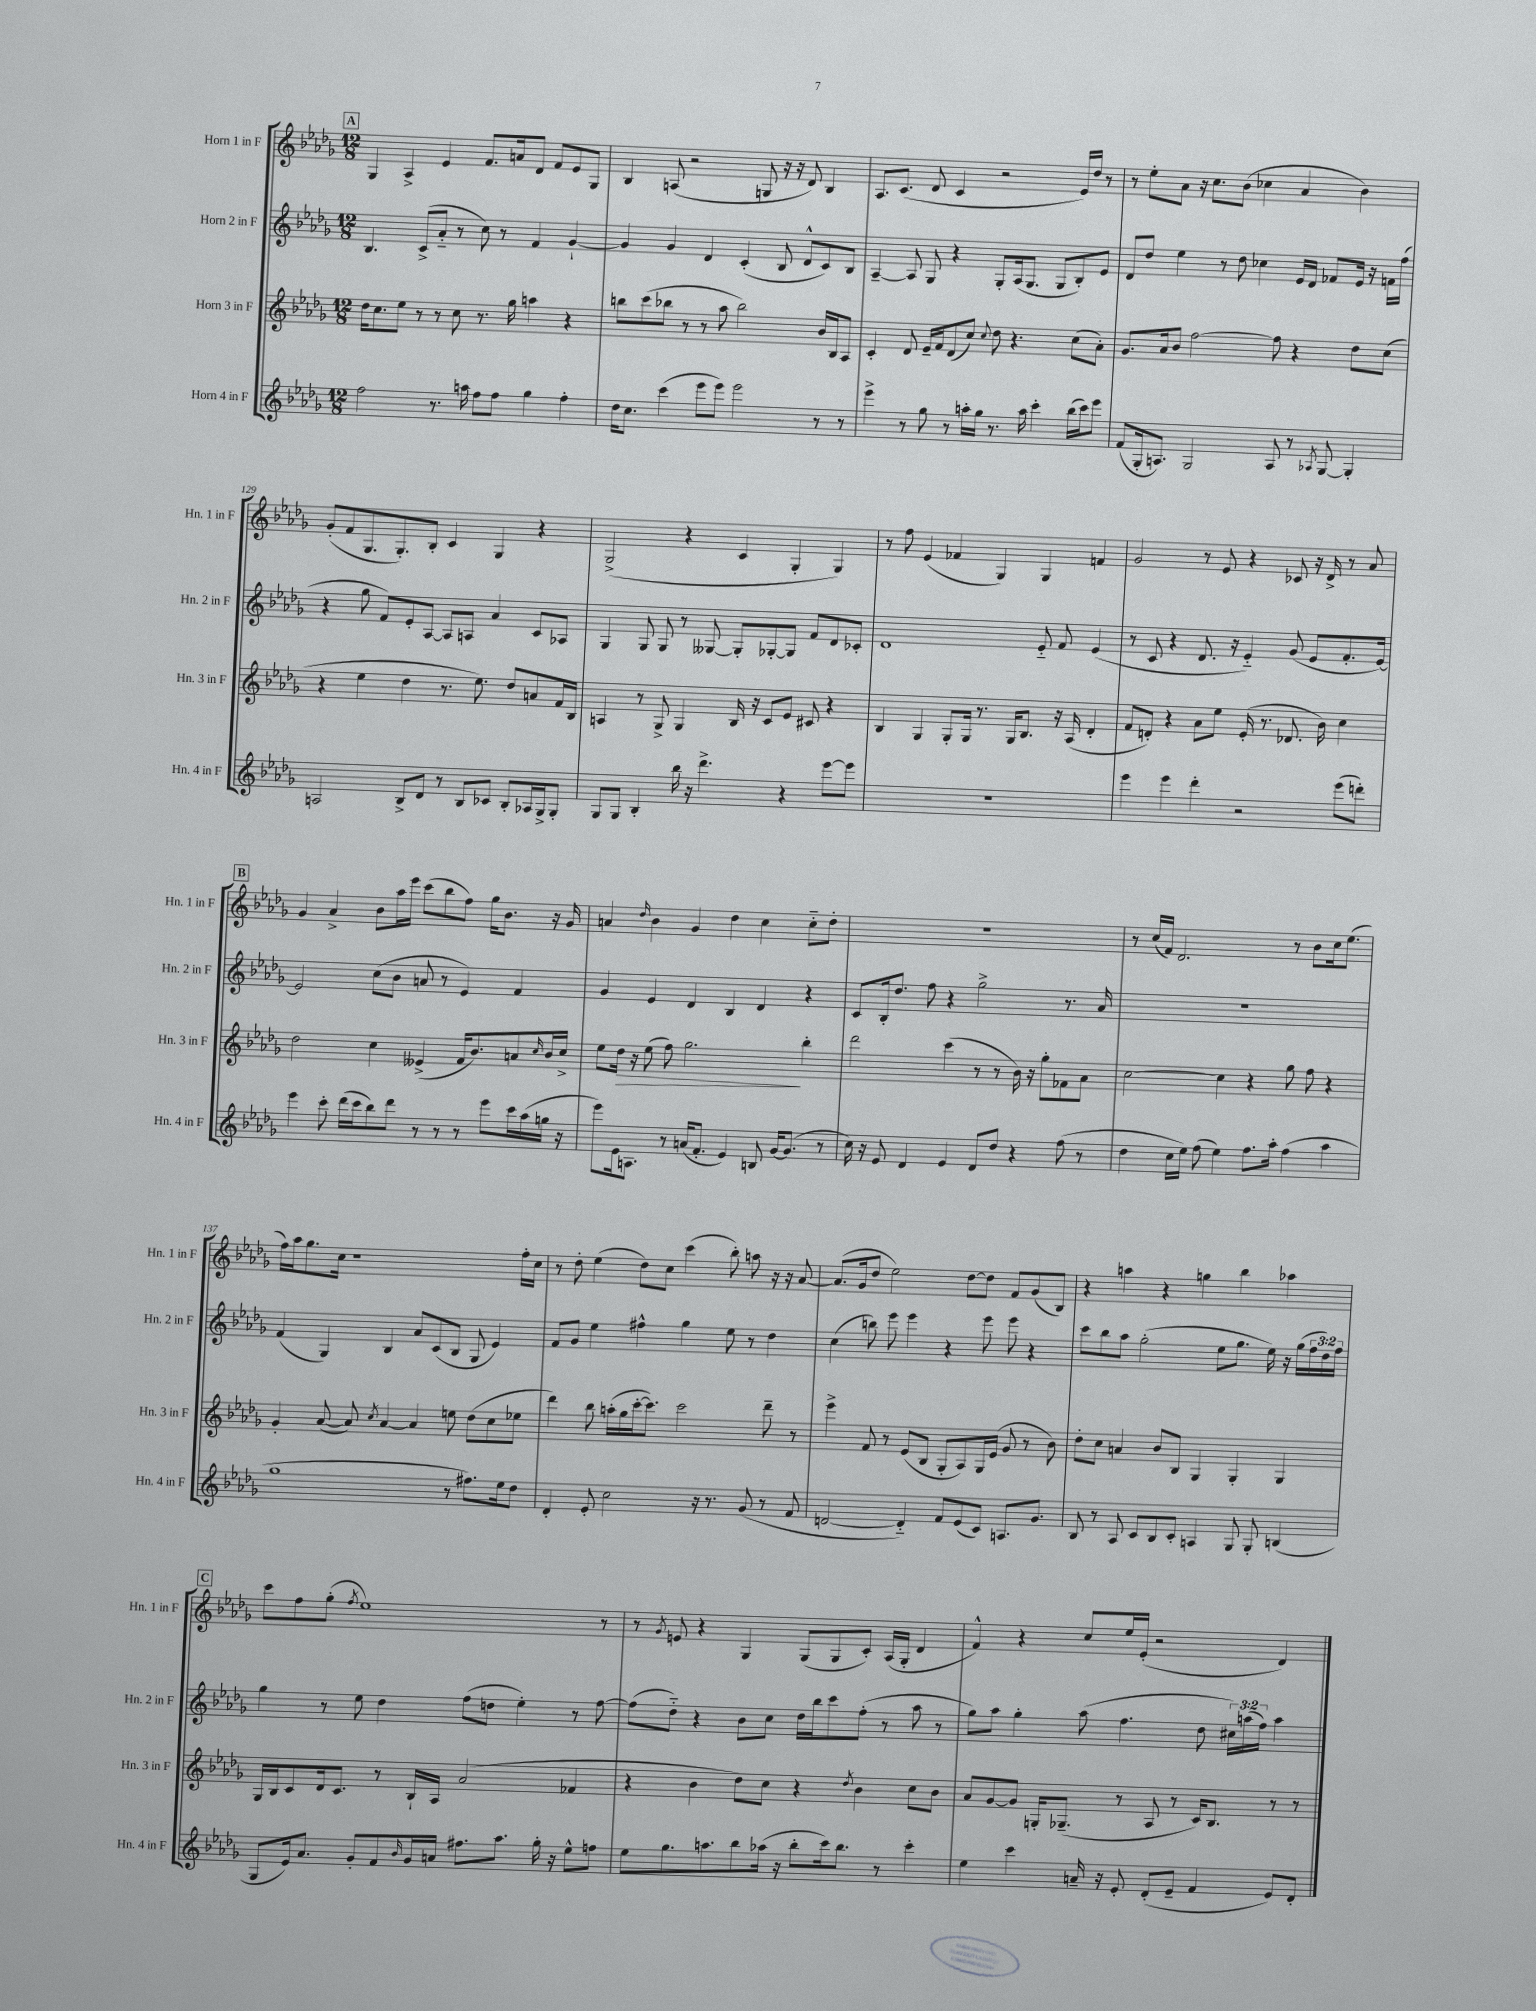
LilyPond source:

<<
\new StaffGroup <<
\new Staff = "s0" \with { instrumentName = "Horn 1 in F" shortInstrumentName = "Hn. 1 in F" } {
    \clef treble \key des \major \numericTimeSignature \time 12/8
    \mark \markup { \box "A" } ges4 aes4-> ees'4 f'8. a'16 des'8 f'8 ees'8 ges8 |
    bes4 a8( r2 g8 r16 r16 des'8) bes4 |
    aes8. c'8.( des'8 c'4 r2 ees'16) des''16 r8 |
    r8 ees''8-. aes'8 r16 c''8. bes'8( ces''4 aes'4 bes'4) |
    ges'8-.( f'8 ges8. ges8.-.) bes8-. c'4 ges4 r4 |
    ges2->( r4 c'4 ges4-. ges4) |
    r8 f''8 ees'4( fes'4 ges4) ges4 f'4 |
    ges'2 r8 ees'8 r4 ces'8 r16 des'16-> r8 aes'8 |
    \mark \markup { \box "B" } ges'4 aes'4-> bes'8 aes''16 ees'''16 c'''8( bes''8 f''8) ges''16 bes'8. r16 ges'16 |
    a'4 \grace { des''16 } bes'4 ges'4 des''4 c''4 c''8-_ des''8-. |
    R1. |
    r8 c''16( f'16) des'2. r8 bes'8 c''16 ees''8.( |
    f''16) aes''16 ges''8. c''16 r1 f''16-. c''16 |
    r8 des''8-. ees''4( des''8) c''8 c'''4( bes''8-.) a''8 r16 r16 aes'8~ |
    aes'8.( ges'16 des''8 ees''2) des''8~ des''8 f'8 ges'8( bes8) |
    r4 a''4 r4 g''4 bes''4 aes''4 |
    \mark \markup { \box "C" } c'''8 f''8 ges''8-.( \acciaccatura { f''8 } ees''1) r8 |
    r8 \acciaccatura { ges'8 } e'8 r4 ges4 ges8( ges8 c'8-.) aes16( ges16-. des'4 |
    f'4-^) r4 c''8 ees''16 ees'16-.( r2 des'4) \bar "|." |
}
\new Staff = "s1" \with { instrumentName = "Horn 2 in F" shortInstrumentName = "Hn. 2 in F" } {
    \clef treble \key des \major \numericTimeSignature \time 12/8 \override Staff.TupletNumber.text = #tuplet-number::calc-fraction-text
    \mark \markup { \box "A" } bes4. c'8->( aes'8-_ r8 c''8) r8 f'4 ges'4~-! |
    ges'4 ges'4 des'4 c'4-.( bes8 des'8-^ c'8) bes8 |
    aes4~-- aes8 ges8 r4 ges8-. aes16( ges8. ges8 bes8-.) ees'8 |
    des'8 des''8 ees''4 r8 des''8 ces''4 ees'16 des'16 fes'8 ees'16 r16 f'16 f''16( |
    r4 ges''8 f'8) ees'8-. aes8~ aes8 a8 aes'4 c'8 aes8 |
    ges4 ges8 ges8 r8 geses8~ geses8-. ges8~-. ges8 f'8 des'8 ces'8-. |
    des'1 ees'8-_ f'8 ees'4( |
    r8 c'8 r4 des'8. r16 ees'4-_) ges'8( ees'8 f'8.-. ees'16~) |
    \mark \markup { \box "B" } ees'2 c''8( bes'8 a'8 r8 ees'4) f'4 |
    ges'4 ees'4 des'4 bes4 des'4 r4 |
    c'8 bes16-. des''8. f''8 r4 ges''2-> r8. aes'16 |
    R1. |
    f'4( ges4) bes4 aes'8 c'8( bes8 ges8 ees'4) |
    f'8 ges'8 ees''4 fis''4-^ ges''4 ees''8 r8 des''4 |
    c''4( b''8) ees'''8 ees'''4 r4 ees'''8 ees'''8 r4 |
    c'''8 bes''8 aes''8 ges''2-.( ees''8 ges''8. ees''16) r16 ges''16( \tuplet 3/2 { f''16 des''16) f''16 } |
    \mark \markup { \box "C" } ges''4 r8 ees''8 des''4 f''8( d''8 ees''4-.) r8 f''8~ |
    f''8( des''8-_) r4 bes'8 c''8 des''16 bes''16 c'''8 f''8-.( r8 aes''8 r8 |
    ges''8) aes''8 ges''4-. aes''8( f''4. des''8 \tuplet 3/2 { cis''16) a''16( f''16) } a''4 \bar "|." |
}
\new Staff = "s2" \with { instrumentName = "Horn 3 in F" shortInstrumentName = "Hn. 3 in F" } {
    \clef treble \key des \major \numericTimeSignature \time 12/8
    \mark \markup { \box "A" } des''16 c''8. ees''8 r8 r8 c''8 r8. ges''16 a''4 r4 |
    b''8 c'''8( bes''8 r8 r8 aes''8 bes''2) bes'16 bes16 aes8 |
    c'4-. des'8 ees'16-- f'16 des'8( c''8) \appoggiatura { c''8 } des''8 r4. c''8( aes'8-.) |
    ges'8. aes'16 bes'8 f''2~ f''8 r4 des''8 c''8( |
    r4 ees''4 des''4 r8. ees''8.) des''8 a'8 f'16 bes16 |
    a4 r8 ges8-> ges4 bes16 r16 c'8 ees'8 cis'8 r4 |
    bes4 ges4 ges8-. ges16 r8. ges16 bes8. r16 aes16( des'4-. |
    f'8 d'8-.) r4 aes'8 ees''8 ees'16-.( r8. des'8. bes'16) c''4 |
    \mark \markup { \box "B" } des''2 c''4 eeses'4->( f'16 bes'8.) a'8 \grace { c''16 } bes'16 c''16-> |
    ees''8 des''16\> r16 ees''8( f''8) ges''2.\! bes''4-. |
    des'''2 c'''4( r8 r8 bes'16) r16 ges''8-. fes'8 aes'8 |
    c''2~ c''4 r4 ges''8 f''8 r4 |
    ges'4-. aes'8~( aes'8) \acciaccatura { c''8 } aes'4~ aes'4 e''8 des''8( c''8 ees''8 |
    des'''4) bes''8 a''16-.( ges''16 c'''16~-. c'''8.) c'''2 des'''8-- r8 |
    ees'''4-> f'8 r8 ees'8( bes8 ges8-. aes8) ges16 ees'16( ges'8 r8 bes'8) |
    des''8-. c''8 a'4 bes'8 bes8 ges4 ges4-. ges4 |
    \mark \markup { \box "C" } ges16 bes16 c'8 des'16 c'8. r8 bes16-! aes16 aes'2( fes'4 |
    r4 bes'4 des''8) c''8 r4 \acciaccatura { des''8 } bes'4 c''8 bes'8 |
    aes'8 ges'8~ ges'8 g16-. ges8.--( r8 aes8 r8 c'16) bes8. r8 r8 \bar "|." |
}
\new Staff = "s3" \with { instrumentName = "Horn 4 in F" shortInstrumentName = "Hn. 4 in F" } {
    \clef treble \key des \major \numericTimeSignature \time 12/8
    \mark \markup { \box "A" } f''2 r8. a''16 f''8 f''8 ges''4 f''4-. |
    des''16 c''8. c'''4( ees'''8 ees'''8) ees'''2 r8 r8 |
    ees'''4-> r8 ges''8 r8 a''16-. ges''16 r8. a''16 c'''4-. bes''16( c'''16) ees'''8 |
    f'8( ges16-. a8.) ges2 a8 r8 \acciaccatura { aes8 } ges8~ ges4-. |
    a2 bes8-> des'8 r8 bes8 ces'8 bes8-. aes16 ges16-> ges8-. |
    ges8 ges8 bes4-. bes''16 r16 des'''4.-> r4 ees'''8~ ees'''8 |
    R1. |
    ees'''4 ees'''4 des'''4-. r2 ees'''8( d'''8-.) |
    \mark \markup { \box "B" } ees'''4 c'''8-. des'''16( c'''16 bes''8) des'''8 r8 r8 r8 ees'''8 c'''16 aes''16( g''16 r16 |
    ees'''8) ees'16 a8. r8 a'16( f'8.-. ees'4) b8 ges'16~ ges'8.( r8 |
    c''16) r16 ees'8 des'4 ees'4 des'8 des''8 r4 f''8( r8 |
    des''4 c''16 ees''16) f''8( ees''4) f''8. aes''16-. f''4( aes''4 |
    ges''1 r8 fis''8.) ees''16 des''8 |
    des'4-. ees'8-. c''2 r16 r8. ges'8( r8 f'8 |
    d'2~ d'4-_) f'8 ees'8( c'8) a8. ges'8. |
    bes8 r8 aes8 c'8 bes8 c'8-. a4 ges8 ges8-. b4( |
    \mark \markup { \box "C" } ges8 ees'16) aes'8. ges'8-. f'8 \grace { bes'16 } ges'16 a'16 fis''8. aes''8. ges''16-. r16 ees''8-^ f''8 |
    ees''8 ges''8. a''8. bes''8 aes''16( r16 bes''8-. c'''16) bes''8. r8 c'''4-. |
    ees''4 c'''4 a'16-- r16 ees'8-. des'8-.( ees'8-- f'4 ees'8) des'8-. \bar "|." |
}
>>
>>
\layout { \context { \Score currentBarNumber = #125 } }
